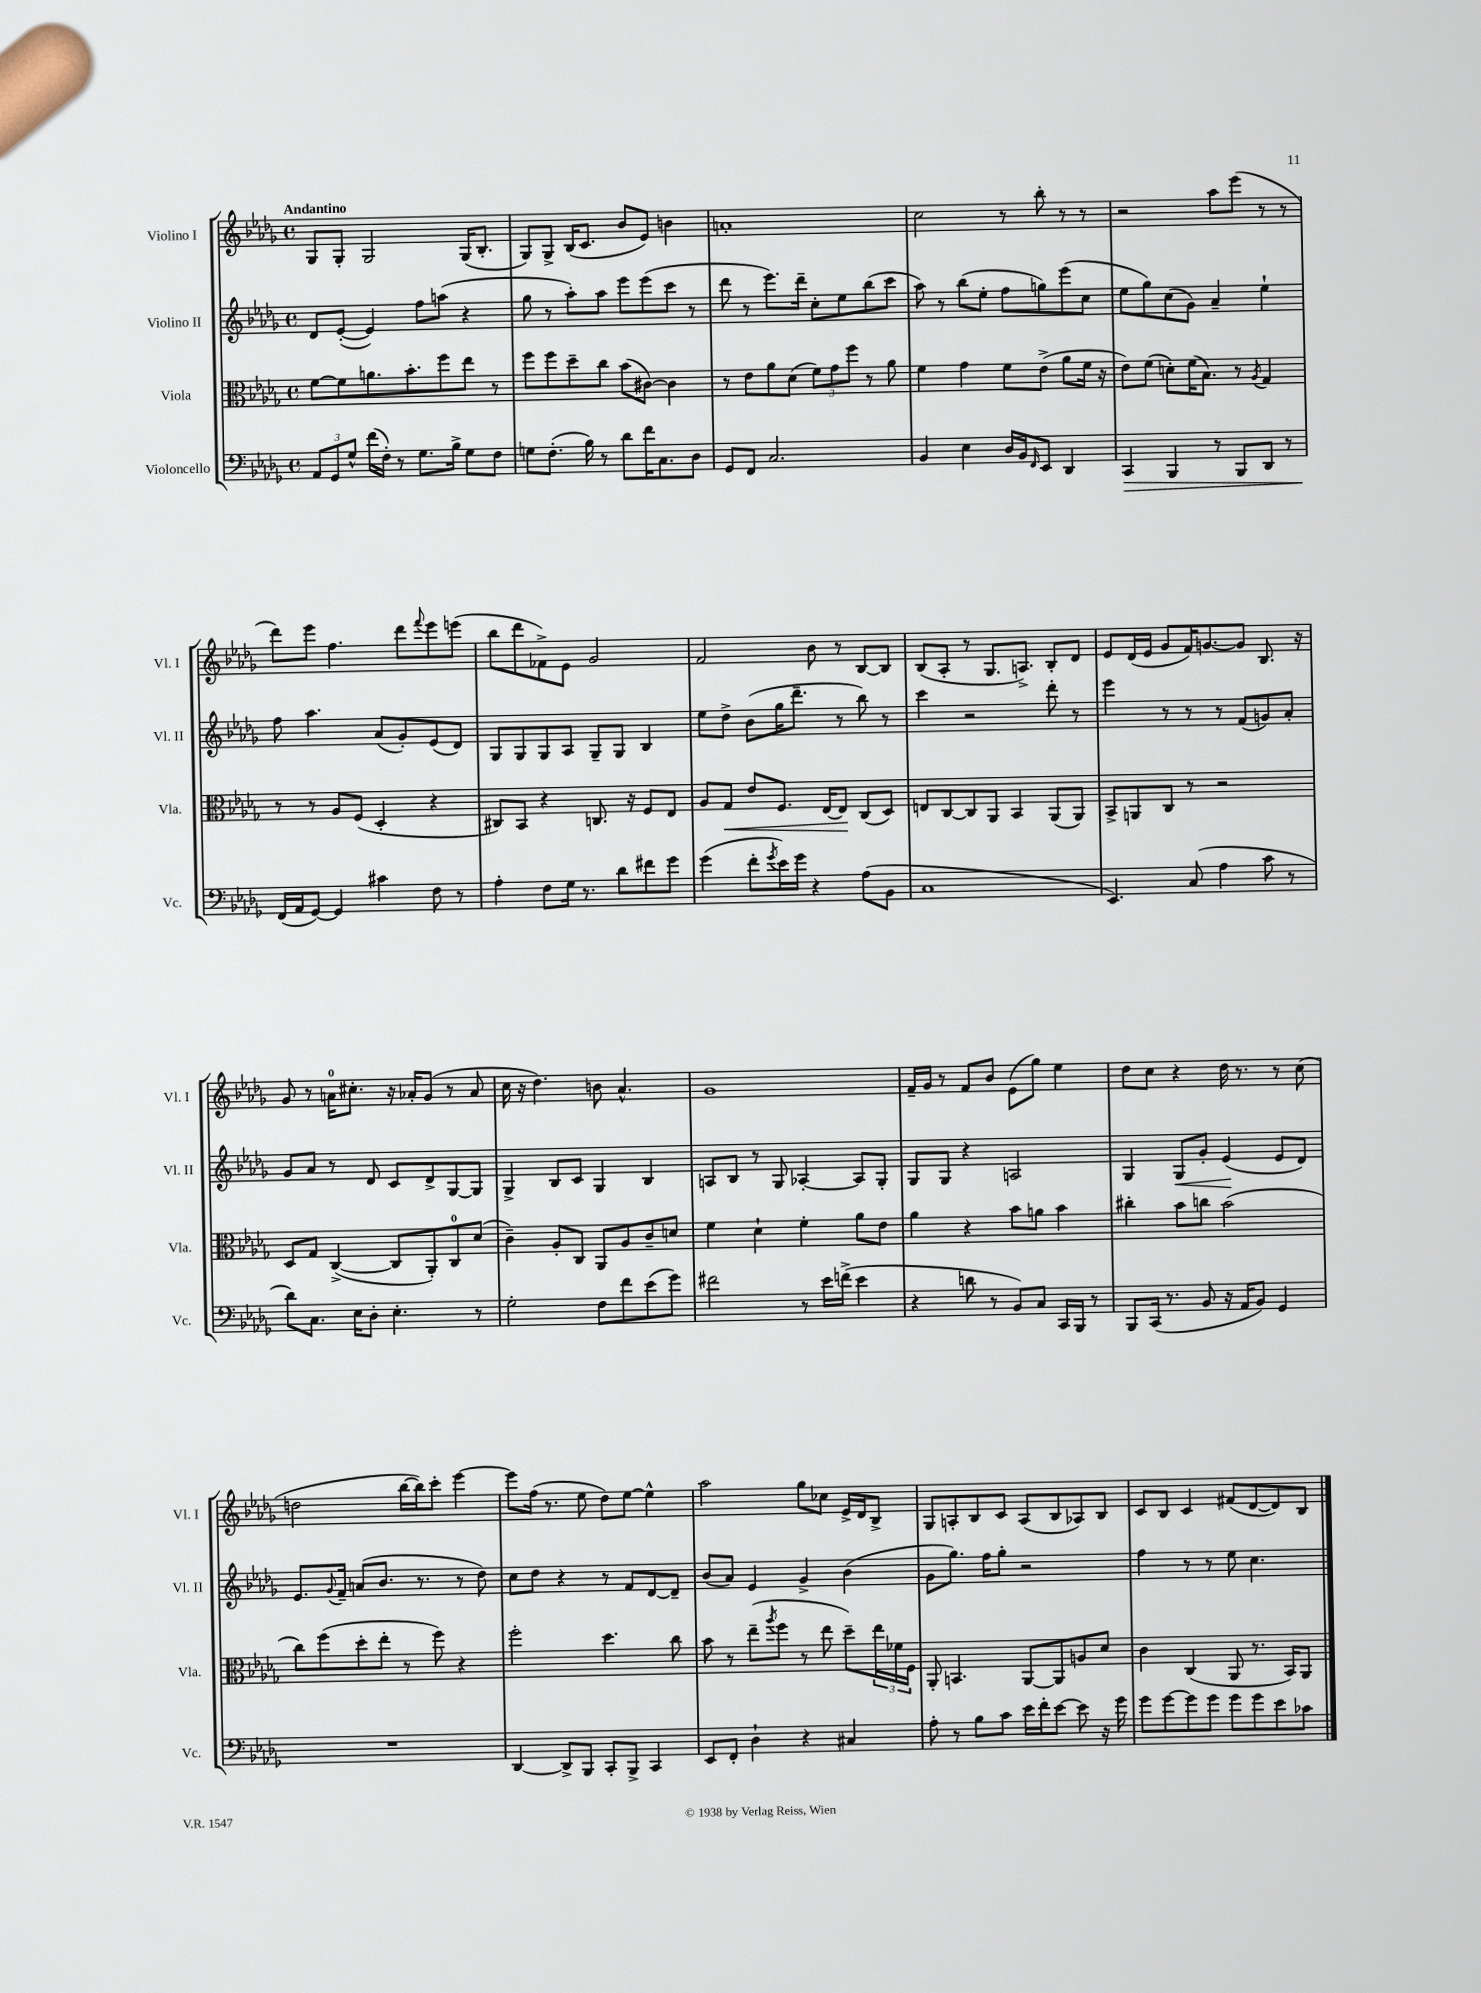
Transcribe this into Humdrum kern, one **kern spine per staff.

**kern	**kern	**kern	**kern
*staff4	*staff3	*staff2	*staff1
*clefF4	*clefC3	*clefG2	*clefG2
*k[b-e-a-d-g-]	*k[b-e-a-d-g-]	*k[b-e-a-d-g-]	*k[b-e-a-d-g-]
*M4/4	*M4/4	*M4/4	*M4/4
*met(c)	*met(c)	*met(c)	*met(c)
12AA-/L	[8f\L	8d-/L	8G-/L
12GG-/	.	.	.
.	8f\]	([8e-'/J	8G-'/J
12G-^^/J	.	.	.
(16f\LL	8.a\	4e-/])	2G-/
16F'\JJ)	.	.	.
8r	.	.	.
.	8.b-'\	.	.
8.G-\L	.	8ff\L	.
.	8ff\	(8aa\J	.
16B-^\Jk	.	.	.
8G-\L	8ee-\J	4r	(16G-/LK
.	.	.	8.B-'/J
8F\J	8r	.	.
=	=	=	=
8G\L	8ff\L	8gg-\	8G-/L)
(8.F'\J	8ff\	8r	8G-^/J
.	8dd-~\	8aa-'\L)	(16B-/LK
16B-\)	.	.	8.c/J
8r	8cc\J	8aa-\J	.
8d-\L	(8b-\L	8eee-\L	8b-/L
16f\K	[8c#\J)	(8eee-\	8e-/J)
8.C\	.	.	.
.	4c#\]	8ccc\J	4b\
8D-\J	.	8r	.
=	=	=	=
8GG-/L	8r	8ddd-\	1a'
8FF/J	8e-\L	8r	.
2.C/	8a-\	8.eee-\L)	.
.	(8d-\J	.	.
.	.	16ddd-~\Jk	.
.	12f\L)	8cc'\L	.
.	12g-\	.	.
.	.	8ee-\	.
.	12ff\J	.	.
.	8r	(8bb-\	.
.	8a-\	8ccc\J	.
=	=	=	=
4BB-/	4f\	8aa-\)	2cc\
.	.	8r	.
4E-\	4g-\	(8bb-\L	.
.	.	8ee-'\J	.
16D-/LL	8f\L	8ff\L	8r
16BB-/J	.	.	.
16qqFF/	.	.	.
8EE-/J	(8e-^\J	8gg\)	8bb-'\
4DD-/	8a-\L	(8eee-\	8r
.	16f\Jk	8cc\J	8r
.	16r	.	.
=	=	=	=
4CC/	8e-\L)	8ee-\L	2r
.	(8f\J	8gg-\)	.
4BBB-/	8d'\L)	(8cc\	.
.	(16f\K	8g-\J)	.
.	8.B-\J)	.	.
8r	.	4a-~/	8aa-\L
8BBB-/L	8r	.	(8eee-\J
.	8qA-/	.	.
8DD-/J	4G-/	4ee-`\	8r
8r	.	.	8r
=	=	=	=
(16FF/LL	8r	8ff\	8ddd-\L)
16AA-/J	.	.	.
[8GG-/J)	8r	4.aa-\	8eee-\J
4GG-/]	8A-/L	.	4.ff\
.	(8F/J	.	.
4c#\	4D-'/	(8a-/L	.
.	.	8g-'/)	8ddd-\L
.	.	.	8qqfff/
8F\	4r	(8e-/	8eee-\
8r	.	8d-/J)	(8eee\J
=	=	=	=
4A-'\	8C#/L)	8G-/L	8bb-\L
.	8BB-/J	8G-/	8ddd-\
8F\L	4r	8G-/	8f-^\)
16G-\Jk	.	8A-/J	8e-\J
8.r	.	.	.
.	8.C/	8G-~/L	2g-/
8d-\L	.	8G-/J	.
.	16r	.	.
8f#\	8F/L	4B-/	.
8g-\J	8E-/J	.	.
=	=	=	=
(4g-\	8A-/L	8ee-\L	2f/
.	8G-/J	8dd-^\J	.
8f'\L	8e-/L	(8b-\L	.
8qg-/	.	.	.
16e-\L)	8.F/J	16gg-\K	.
16g-\JJ	.	8.ddd-~\J	.
4r	.	.	8b-\
.	[16E-/LK	.	.
.	8E-/]J	8r	8r
(8A-\L	(8C/L	8bb-\)	[8B-/L
8BB-\J	8D-/J)	8r	8B-/]J
=	=	=	=
1C	8E/L	4ccc\	(8B-/L
.	[8C/	.	8A-'/J
.	8C/]	2r	8r
.	8AA-/J	.	8.G-/L
.	4BB-/	.	.
.	.	.	8.A^/J)
.	(8AA-/L	8ddd-'\	8B-'/L
.	8AA-/J)	8r	8d-/J
=	=	=	=
4.EE-/)	8BB-^/L	4eee-\	8e-/L
.	8AA/	.	(16d-/L
.	.	.	16e-/JJ
.	8C/J	8r	8g-/L
(8C/	8r	8r	16f/K)
.	.	.	[8.g/
4A-\	2r	8r	.
.	.	(8f/L	8g/]J
8c\	.	8g/)	8.B-/
8r	.	8a-'/J	.
.	.	.	16r
=	=	=	=
8d-\L)	8D-/L	8g-/L	8g-/
8.C\J	8G-/J	8a-/J	8r
.	([4C^/	8r	16a\LK
16E-\LK	.	.	8.cc#'\J
8D-'\J	.	8d-/	.
4.E-'\	8C/]L	8c/L	16r
.	.	.	16a-'/LK
.	8AA-'/)	8d-^/	(8g-/J
.	8C/	[8G-/	8r
8r	(8d-/J	8G-/]J	8a-/
=	=	=	=
2G-'\	4c~\)	4G-^/	16cc\
.	.	.	16r
.	.	.	4.dd-\)
.	8A-'/L	8B-/L	.
.	8C/J	8c/J	.
8F\L	8AA-/L	4G-/	8b\
8f\	8A-/	.	4.a-^^/
(8e-\	8c~/	4B-/	.
8g-\J)	8d/J	.	.
=	=	=	=
2f#\	4f\	8A/L	1g-
.	.	8B-/J	.
.	4d-`\	8r	.
.	.	8G-/	.
8r	4f'\	[4A-'/	.
16e-\LL	.	.	.
(16f^\JJ	.	.	.
4e-\	8a-\L	8A-/]L	.
.	8e-\J	8G-'/J	.
=	=	=	=
4r	4a-\	8G-/L	16f~/LL
.	.	.	16g-/JJ
.	.	8G-/J	8r
8d\	4r	4r	8f/L
8r	.	.	8b-/J
8BB-/L)	8b-\L	2A/	(8e-\L
8C/J	8a\J	.	8gg-\J)
16CC/LL	4b-\	.	4ee-\
16BBB-/JJ	.	.	.
8r	.	.	.
=	=	=	=
8BBB-/L	4cc#'\	4G-/	8dd-\L
(16CC/Jk	.	.	8cc\J
8.r	.	.	.
.	8b-\L	8G-/L	4r
8BB-/	8cc\J	8g-'/J	.
16r	(2b-\	(4e-/	16dd-\
16AA-/LK	.	.	8.r
8BB-/J)	.	.	.
4GG-/	.	8e-/L	8r
.	.	8d-/J)	(8cc\
=	=	=	=
1r	8cc\L)	8.e-/L	2dd\
.	(8ff\	.	.
.	.	8qqg-/	.
.	.	16f~/Jk	.
.	8dd-'\	(8a/L	.
.	8ee-'\J	8.b-/J	.
.	8r	.	[16bb-\LL
.	.	8.r	16bb-\]J)
.	8ff\)	.	8ccc'\J
.	4r	8r	[4eee-\
.	.	8dd-\)	.
=	=	=	=
[4DD-/	2ff'\	8cc\L	8eee-\]L
.	.	8dd-\J	(16ff\Jk
.	.	.	8.r
8DD-^/]L	.	4r	.
8BBB-/J	.	.	8ee-\
8CC'/L	4.dd-\	8r	8dd-\L)
8BBB-^/J	.	8f/L	[8ee-\J
4CC/	.	[8d-/	4ee-^^\]
.	8cc\	8d-~/]J	.
=	=	=	=
8EE-/L	8b-\	(8b-/L	2aa-\
8FF'/J	8r	8a-/J)	.
4D-`\	(8ee-~\L	4e-/	.
.	8qaa-/	.	.
.	8ff\J	.	.
4r	8r	4g-^/	8gg-\L
.	8ee-\	.	8cc-\J
4C#/	8dd-~\L)	(4b-\	16e-^/LL
.	.	.	16d-/J
.	24ee-\L	.	8B-^/J
.	24f-\	.	.
.	24F\JJ	.	.
=	=	=	=
8A-'\	8AA-'/	8g-\L	8G-/L
8r	4.BB/	8.gg-\J)	8A'/
8B-\L	.	.	8B-/
.	.	16ff\LK	.
8c\J	.	8gg-'\J	8c/J
16e-\LL	[8AA-/L	2r	(8A/L
16f'\J	.	.	.
[8e-\J	8AA-/]	.	8B-/
8e-\]	8A/	.	8A-/)
16r	8d-/J	.	8B-/J
16g-\	.	.	.
=	=	=	=
8g-\L	4c\	4ff\	8c/L
[8g-\	.	.	8B-/J
8g-\]	(4C/	8r	4c/
8g-\J	.	8r	.
8g-\L	8AA-/	8ee-\	(8f#/L
8g-\	8.r	4.cc\	[8d-/
8e-\	.	.	8d-/])
.	16BB-/LK)	.	.
8c-\J	8AA-/J	.	8B-/J
==	==	==	==
*-	*-	*-	*-
